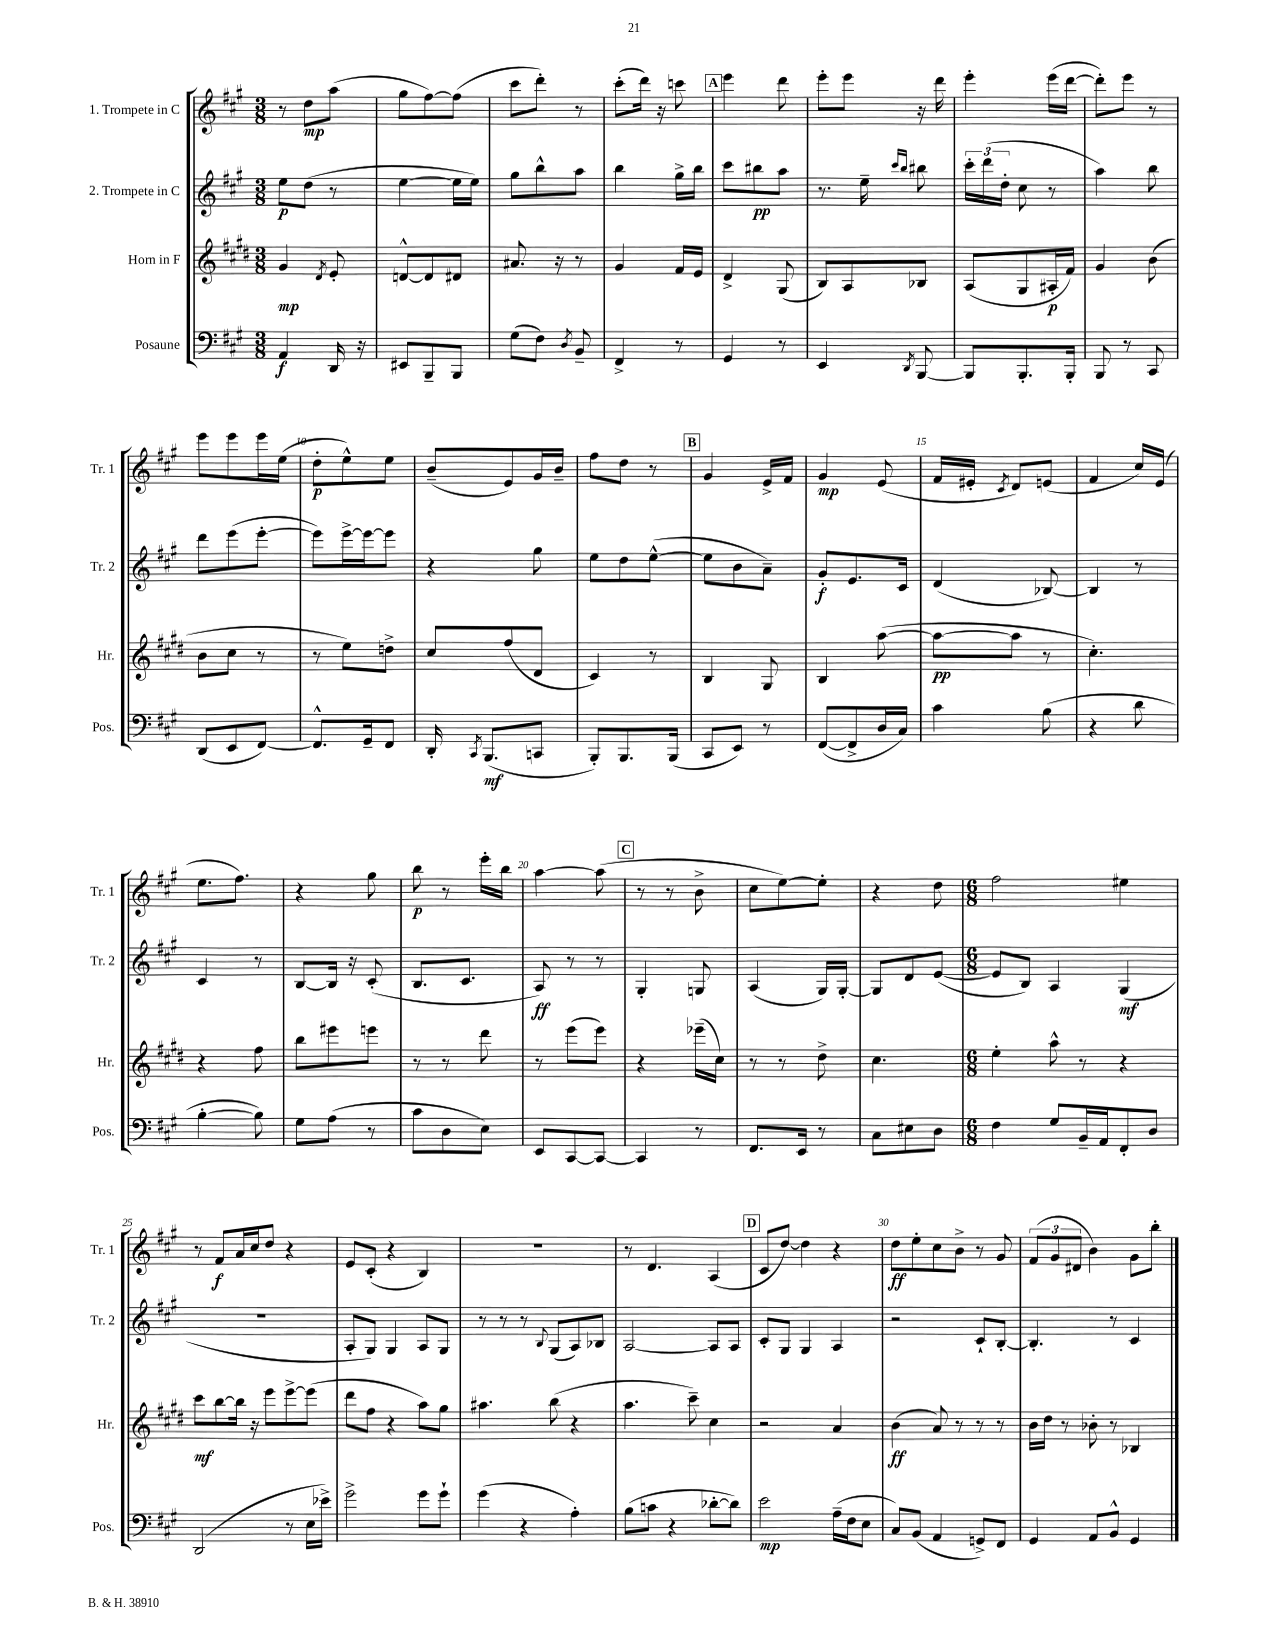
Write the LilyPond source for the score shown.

<<
\new StaffGroup <<
\new Staff = "s0" \with { instrumentName = "1. Trompete in C" shortInstrumentName = "Tr. 1" } {
    \clef treble \key a \major \numericTimeSignature \time 3/8
    \autoBeamOff r8 d''8[\mp a''8]( |
    gis''8[ fis''8~) fis''8]( |
    cis'''8[ d'''8]-.) r8 |
    cis'''8[-.( d'''16]) r16 c'''8 |
    \mark \markup { \box "A" } e'''4 d'''8 |
    e'''8[-. e'''8] r16 d'''16 |
    e'''4-. e'''16[( d'''16]~ |
    d'''8[-.) e'''8] r8 |
    e'''8[ e'''8 e'''16 e''16]( |
    d''8[-.\p e''8-^) e''8] |
    b'8[--( e'8) gis'16 b'16]-- |
    fis''8[ d''8] r8 |
    \mark \markup { \box "B" } gis'4 e'16[-> fis'16] |
    gis'4\mp e'8( |
    fis'16[ eis'16]-. \acciaccatura { cis'8 } d'8[) e'8]( |
    fis'4 cis''16[) e'16]( |
    e''8.[ fis''8.]) |
    r4 gis''8 |
    b''8\p r8 e'''16[-. b''16] |
    a''4~ a''8( |
    \mark \markup { \box "C" } r8 r8 b'8-> |
    cis''8[ e''8~) e''8]-. |
    r4 d''8 |
    \numericTimeSignature \time 6/8 fis''2 eis''4 |
    r8 fis'8[\f a'16 cis''16 d''8] r4 |
    e'8[ cis'8]-.( r4 b4) |
    R2. |
    r8 d'4. a4( |
    \mark \markup { \box "D" } cis'8[ d''8]~) d''4 r4 |
    d''8[\ff e''8-. cis''8 b'8]-> r8 gis'8 |
    \tuplet 3/2 { fis'8[( gis'8 dis'8] } b'4) gis'8[ b''8]-. \bar "|." |
}
\new Staff = "s1" \with { instrumentName = "2. Trompete in C" shortInstrumentName = "Tr. 2" } {
    \clef treble \key a \major \numericTimeSignature \time 3/8
    \autoBeamOff e''8[\p d''8]( r8 |
    e''4~ e''16[ e''16]) |
    gis''8[ b''8-^ a''8] |
    b''4 gis''16[-> b''16] |
    \mark \markup { \box "A" } cis'''8[ bis''8\pp a''8] |
    r8. e''16-- \grace { cis'''16[ b''16] } bis''8 |
    \tuplet 3/2 { cis'''16[-. d'''16( d''16]-. } cis''8 r8 |
    a''4) b''8 |
    d'''8[ e'''8( e'''8]~-. |
    e'''8[) e'''16~-> e'''16~ e'''8] |
    r4 gis''8 |
    e''8[ d''8 e''8]~-^( |
    \mark \markup { \box "B" } e''8[ b'8 a'8]--) |
    gis'8[-.\f e'8. cis'16] |
    d'4( bes8~) |
    bes4 r8 |
    cis'4 r8 |
    b8[~ b16] r16 cis'8-.( |
    b8.[ cis'8.] |
    a8\ff) r8 r8 |
    \mark \markup { \box "C" } gis4-. g8 |
    a4( gis16[) gis16]~-. |
    gis8[ d'8 e'8]~( |
    \numericTimeSignature \time 6/8 e'8[ b8]) a4 gis4\mf( |
    R2. |
    a8[-. gis8]) gis4 a8[ gis8] |
    r8 r8 r8 \appoggiatura { b8 } gis8[( a8) bes8] |
    a2~ a8[ a8] |
    \mark \markup { \box "D" } cis'8[-. gis8] gis4 a4 |
    r2 cis'8[-! b8]~-. |
    b4.-. r8 cis'4 \bar "|." |
}
\new Staff = "s2" \with { instrumentName = "Horn in F" shortInstrumentName = "Hr." } {
    \clef treble \key e \major \numericTimeSignature \time 3/8
    \autoBeamOff gis'4\mp \acciaccatura { dis'8 } e'8-. |
    d'8[~-^ d'8 dis'8] |
    ais'8. r16 r8 |
    gis'4 fis'16[ e'16] |
    \mark \markup { \box "A" } dis'4-> gis8( |
    b8[) a8 bes8] |
    a8[( gis8 ais16-.\p fis'16]) |
    gis'4 b'8( |
    b'8[ cis''8] r8 |
    r8 e''8[) d''8]-> |
    cis''8[ fis''8( dis'8] |
    cis'4) r8 |
    \mark \markup { \box "B" } b4 gis8 |
    b4 a''8~( |
    a''8[~\pp a''8] r8 |
    cis''4.-.) |
    r4 fis''8 |
    b''8[ eis'''8 e'''8] |
    r8 r8 dis'''8 |
    r8 e'''8[( e'''8]) |
    \mark \markup { \box "C" } r4 ees'''16[--( cis''16]) |
    r8 r8 dis''8-> |
    cis''4. |
    \numericTimeSignature \time 6/8 e''4-. a''8-^ r8 r4 |
    cis'''8[\mf b''8~ b''16] r16 e'''8[ e'''8~-> e'''8]( |
    dis'''8[ fis''8] r4 a''8[) gis''8] |
    ais''4. b''8( r4 |
    a''4. cis'''8--) cis''4 |
    \mark \markup { \box "D" } r2 a'4 |
    b'4\ff( a'8) r8 r8 r8 |
    b'16[ dis''16] r8 bes'8-. r8 bes4 \bar "|." |
}
\new Staff = "s3" \with { instrumentName = "Posaune" shortInstrumentName = "Pos." } {
    \clef bass \key a \major \numericTimeSignature \time 3/8
    \autoBeamOff a,4\f d,16 r16 |
    eis,8[ b,,8-- b,,8] |
    gis8[( fis8]) \acciaccatura { d8 } b,8-- |
    fis,4-> r8 |
    \mark \markup { \box "A" } gis,4 r8 |
    e,4 \acciaccatura { d,8 } b,,8~ |
    b,,8[ b,,8.-. b,,16]-. |
    b,,8 r8 cis,8 |
    d,8[( e,8 fis,8]~) |
    fis,8.[-^ gis,16-- fis,8] |
    d,16-. \acciaccatura { cis,8 } b,,8.[\mf( c,8] |
    b,,8[-.) b,,8. b,,16]( |
    \mark \markup { \box "B" } cis,8[ e,8]) r8 |
    fis,8[~( fis,8-> d16 cis16]) |
    cis'4 b8( |
    r4 d'8 |
    b4~-. b8) |
    gis8[ a8]( r8 |
    cis'8[ d8 e8]) |
    e,8[ cis,8~ cis,8]~ |
    \mark \markup { \box "C" } cis,4 r8 |
    fis,8.[ e,16] r8 |
    cis8[ eis8 d8] |
    \numericTimeSignature \time 6/8 fis4 gis8[ b,16-- a,16 fis,8-. d8] |
    d,2( r8 e16[ ees'16]->) |
    gis'2-> gis'8[ gis'8]-! |
    gis'4( r4 a4-.) |
    b8[( c'8] r4 des'8[~-. des'8]) |
    \mark \markup { \box "D" } e'2\mp a16[--( fis16 e8] |
    cis8[) b,8]( a,4 g,8[->) fis,8] |
    gis,4 a,8[ b,8]-^ gis,4 \bar "|." |
}
>>
>>
\layout { \context { \Score \override BarNumber.break-visibility = ##(#f #t #t) barNumberVisibility = #(every-nth-bar-number-visible 5) } }
